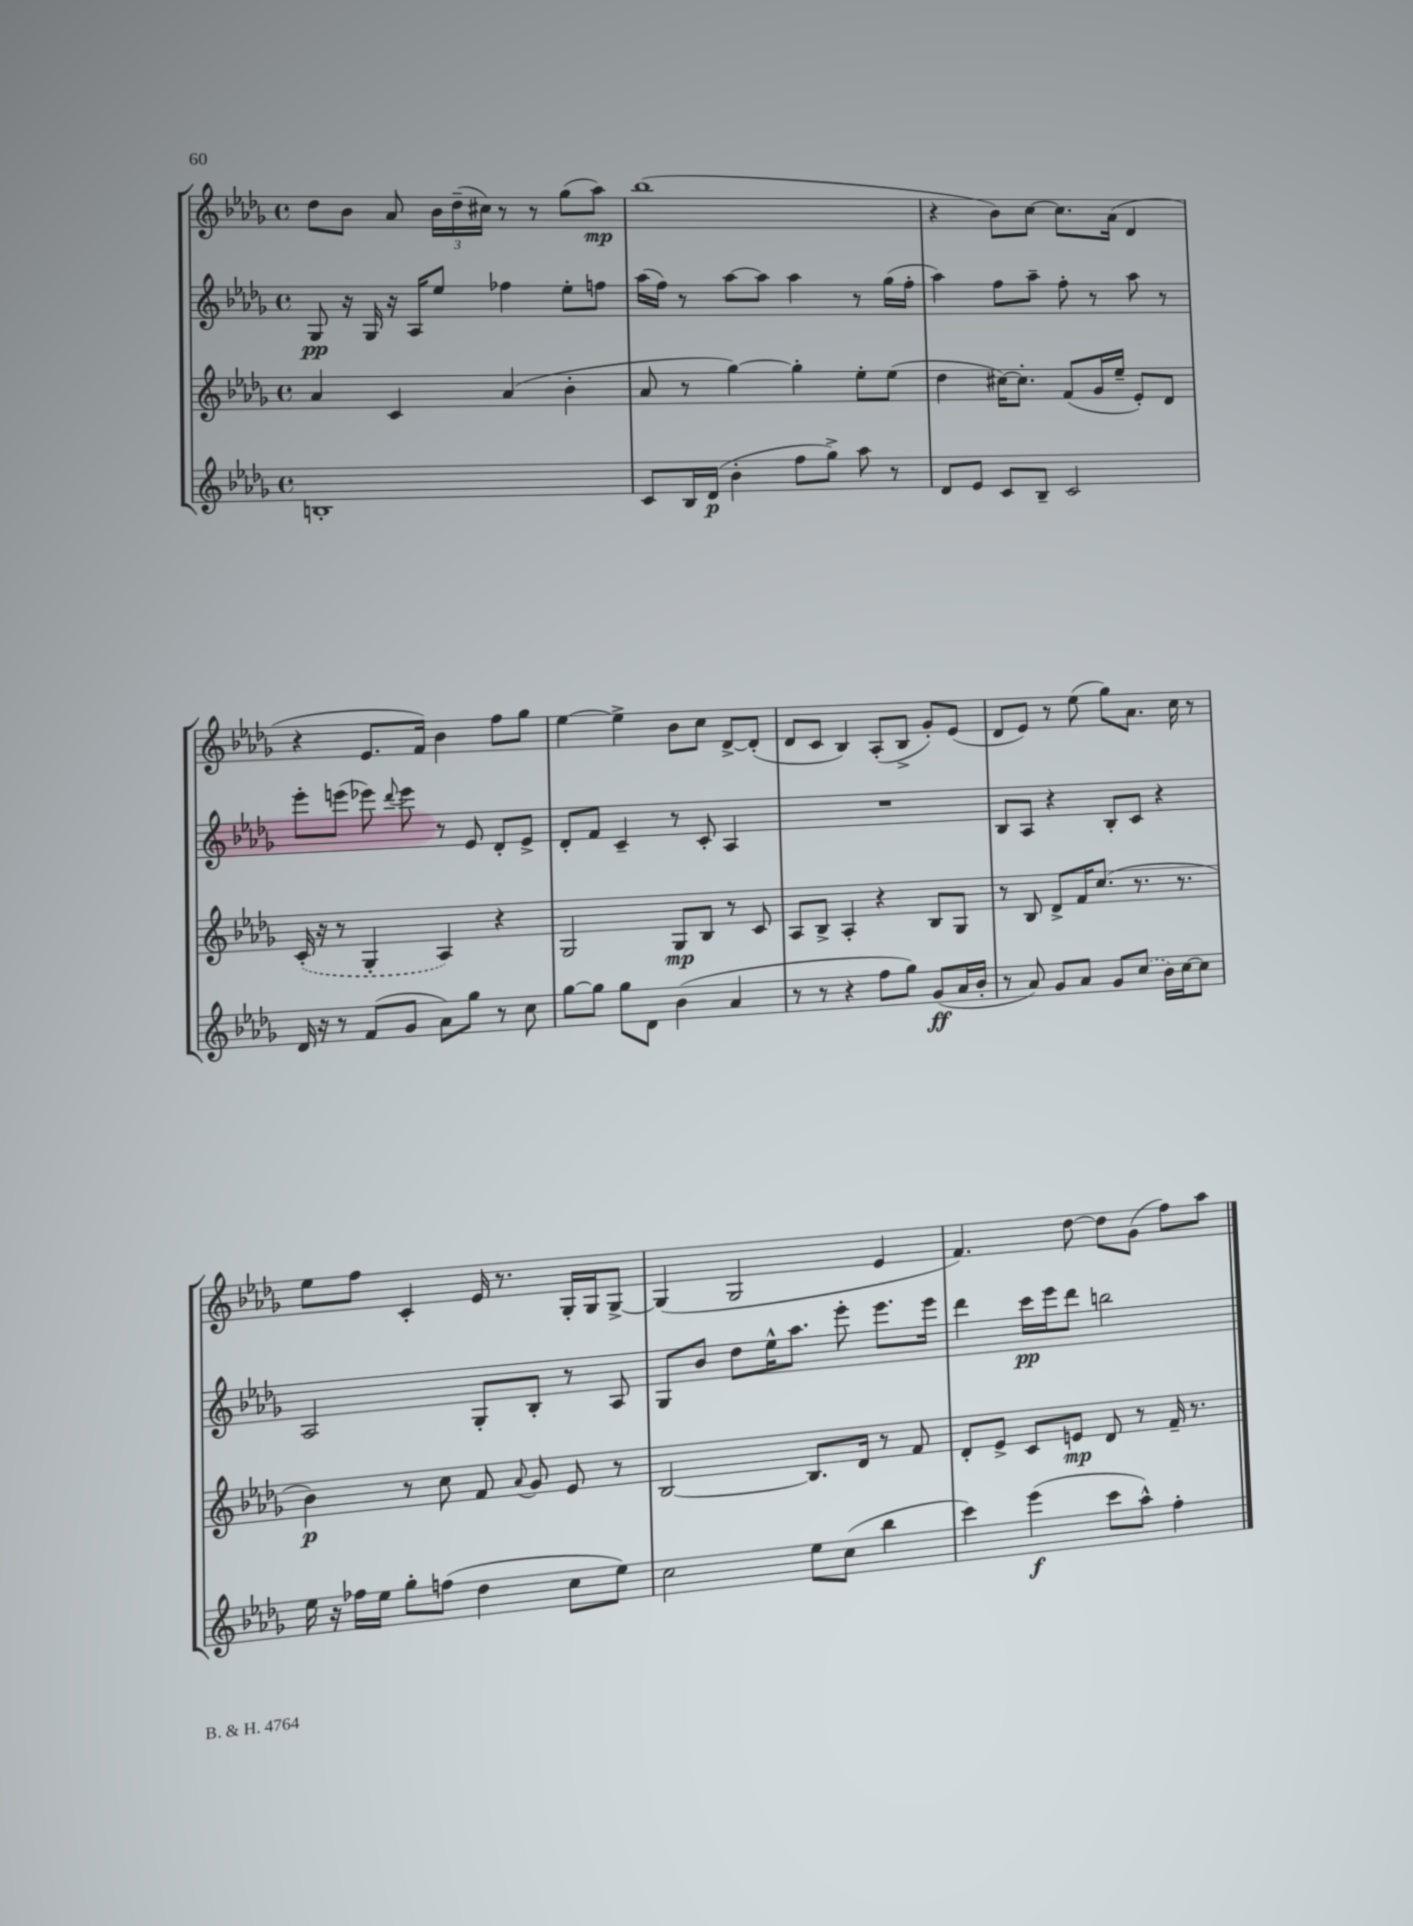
<<
\new StaffGroup <<
\new Staff = "s0" {
    \clef treble \key des \major \defaultTimeSignature \time 4/4
    \autoBeamOff des''8[ bes'8] aes'8 \tuplet 3/2 { bes'16[ des''16--( cis''16]) } r8 r8 ges''8[( aes''8]\mp) |
    bes''1( |
    r4 bes'8[) c''8]~ c''8.[ aes'16]( des'4 |
    r4 ees'8.[ f'16]) bes'4 f''8[ ges''8] |
    ees''4~ ees''4-> bes'8[ c''8] des'8[~-> des'8]-.( |
    des'8[ c'8] bes4) aes8[-.( bes8]-> ges'8[-.) ees'8]( |
    des'8[ ees'8]) r8 ees''8( ges''8[) aes'8.] c''16 r8 |
    ees''8[ f''8] c'4-. ees'16 r8. ges16[-. ges16 ges8]~-> |
    ges4( ges2 ees'4 |
    f'4.) des''8~ des''8[ ges'8]( f''8[) aes''8] \bar "|." |
}
\new Staff = "s1" {
    \clef treble \key des \major \defaultTimeSignature \time 4/4
    \autoBeamOff ges8\pp r16 ges16 r16 aes16[ ees''8] fes''4 ees''8[-. f''8] |
    aes''16[( f''16]) r8 aes''8[~ aes''8] aes''4 r8 ges''16[( f''16]-. |
    aes''4) f''8[ aes''8]-- f''8-. r8 aes''8 r8 |
    ees'''8[-. e'''8]( ees'''8) \appoggiatura { des'''8 } ees'''8 r8 ees'8 des'8[-. ees'8]-> |
    des'8[-. f'8] c'4-- r8 c'8-. aes4 |
    R1 |
    bes8[ aes8] r4 bes8[-. c'8] r4 |
    aes2 ges8[-. bes8]-. r8 aes8 |
    ges8[ bes'8] des''8[ ees''16-^ aes''8.] ees'''8-. ees'''8.[ ees'''16] |
    des'''4 c'''16[\pp ees'''16 des'''8] b''2 \bar "|." |
}
\new Staff = "s2" {
    \clef treble \key des \major \defaultTimeSignature \time 4/4
    \autoBeamOff aes'4 c'4 aes'4( bes'4-. |
    aes'8 r8 ges''4~) ges''4-. ees''8[-. ees''8]( |
    des''4 cis''16[~) cis''8.]-. f'8[( ges'16 ees''16]-- ees'8[-.) des'8] |
    \once \slurDashed c'16-.( r16 r8 ges4-. aes4) r4 |
    ges2 ges8[\mp bes8] r8 c'8 |
    aes8[ bes8]-> aes4-. r4 bes8[ ges8] |
    r8 bes8 des'8[-> f'16 c''8.]( r8. r8. |
    bes'4\p) r8 c''8 f'8 \appoggiatura { aes'8 } ges'8 ees'8 r8 |
    bes2~ bes8.[ des'16] r8 f'8 |
    des'8[-. ees'8]-> c'8[ e'8]\mp des'8 r8 f'16-- r8. \bar "|." |
}
\new Staff = "s3" {
    \clef treble \key des \major \defaultTimeSignature \time 4/4
    \autoBeamOff b1-. |
    c'8[ bes16 des'16]\p( bes'4-. f''8[ ges''8]->) aes''8 r8 |
    des'8[ ees'8] c'8[ bes8]-- c'2 |
    des'16 r16 r8 f'8[( ges'8] aes'8[) ges''8] r8 c''8 |
    ges''8[~ ges''8] ges''8[ des'8] bes'4( aes'4 |
    r8 r8 r4 f''8[ ges''8]) ges'8[\ff( aes'16 bes'16]-. |
    r8 aes'8) ges'8[ aes'8] ges'8[ \once \slurDashed c''8]( bes'16[) c''16~ c''8] |
    ees''16 r16 fes''16[ ees''16] ges''8[-. f''8]( des''4 c''8[ ees''8]) |
    c''2 ees''8[ c''8]( bes''4 |
    c'''4) ees'''4\f( c'''8[ aes''8]-^) f''4-. \bar "|." |
}
>>
>>
\layout { \context { \Score \remove "Bar_number_engraver" } }
